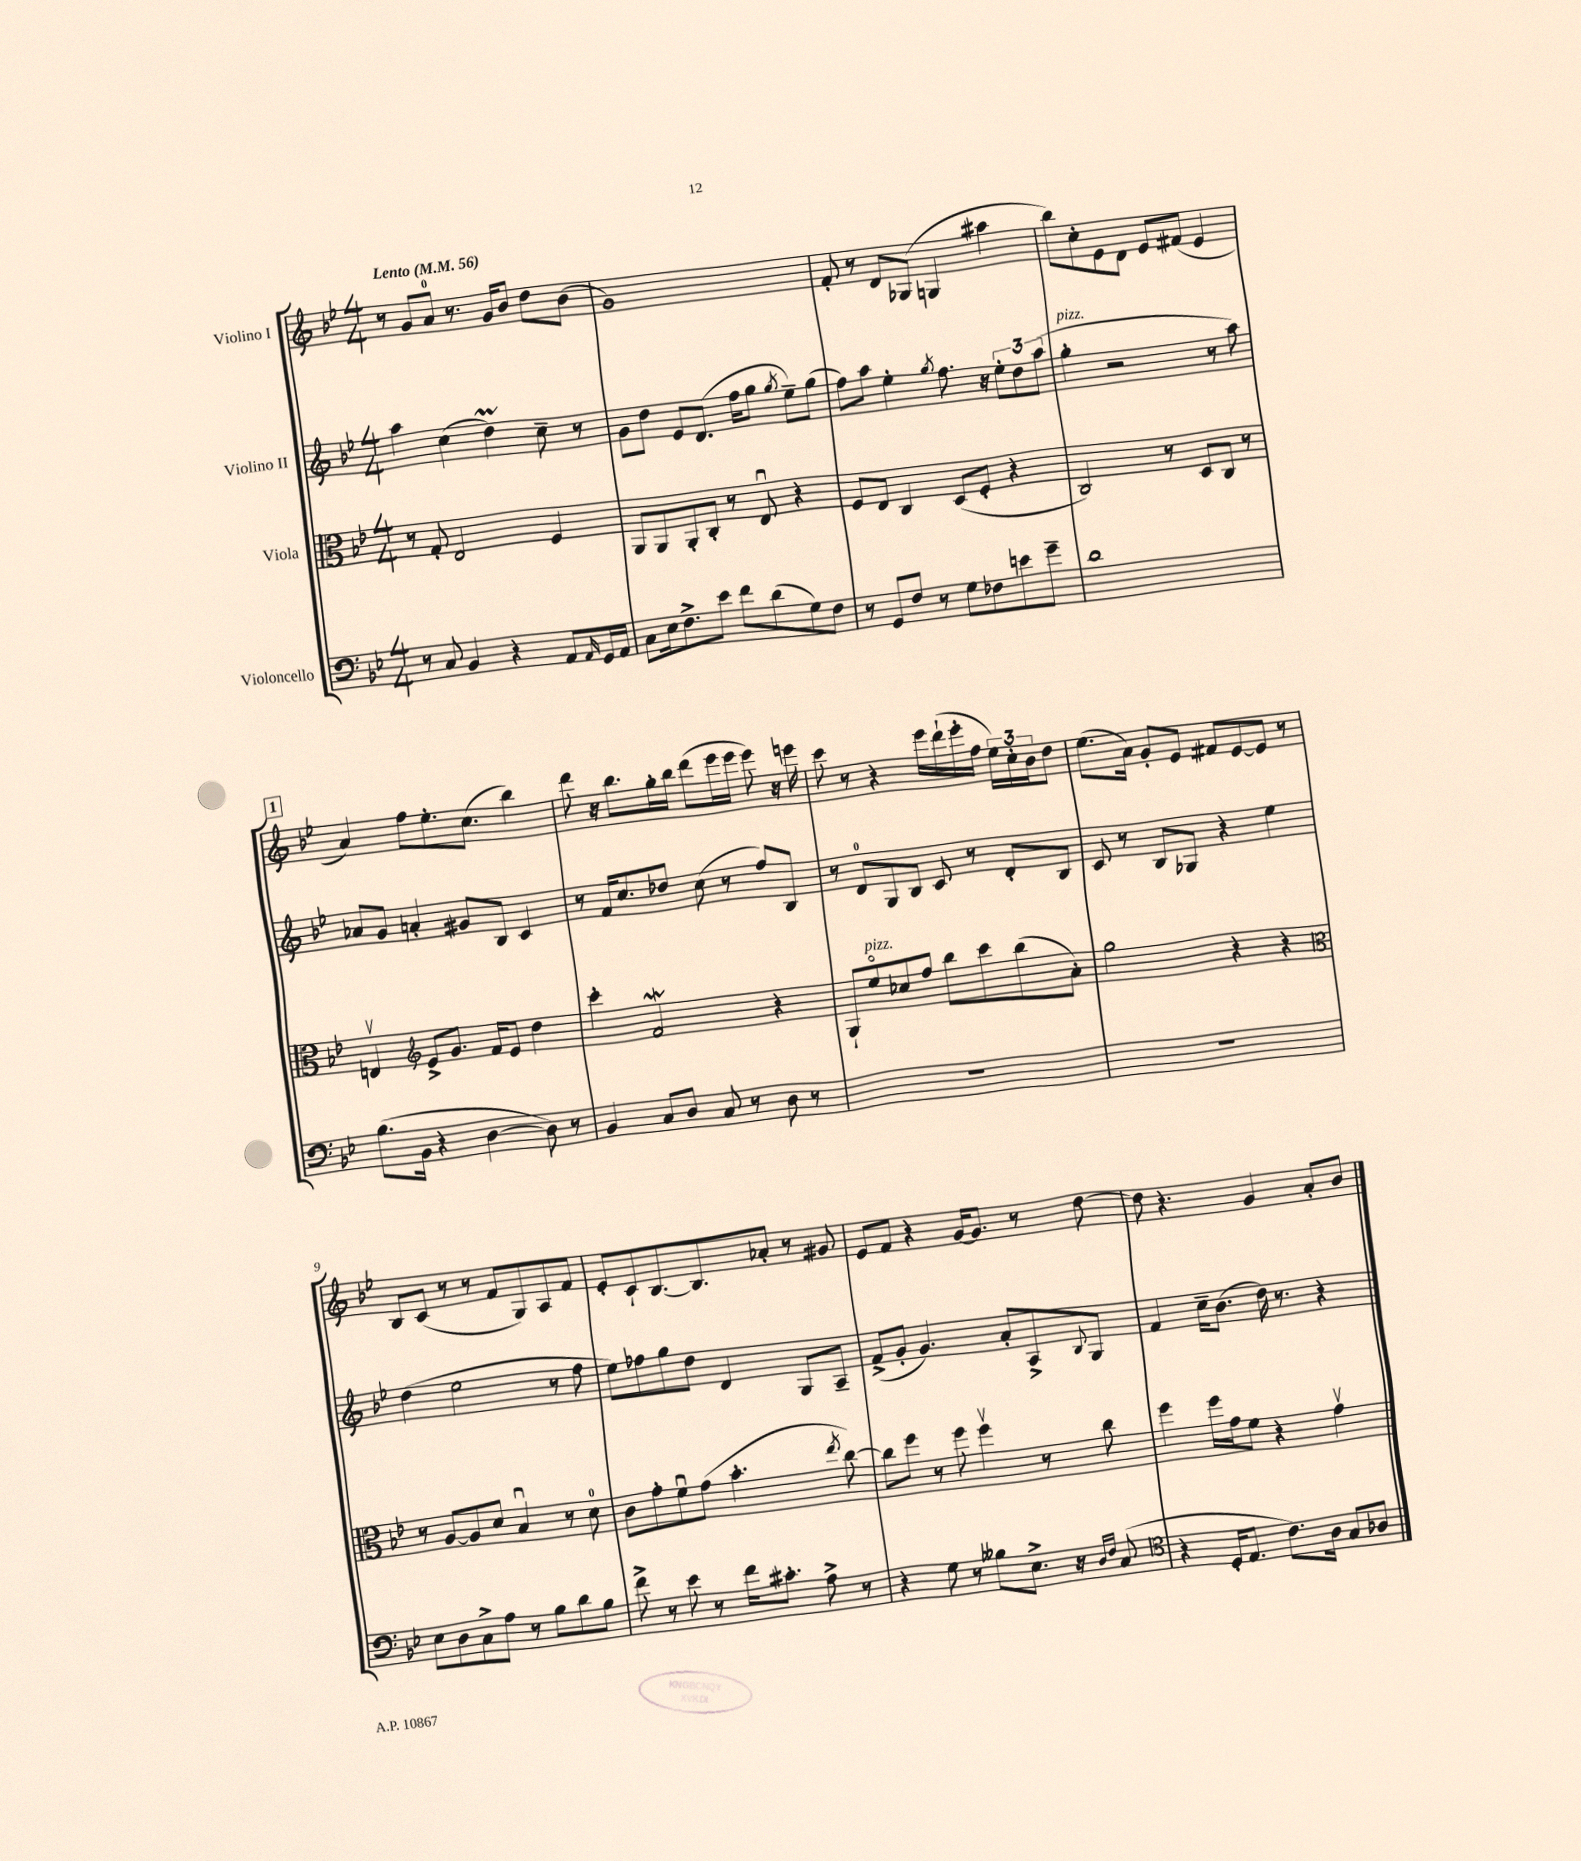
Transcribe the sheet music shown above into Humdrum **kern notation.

**kern	**kern	**kern	**kern
*part4	*part3	*part2	*part1
*staff4	*staff3	*staff2	*staff1
*I"Violoncello	*I"Viola	*I"Violino II	*I"Violino I
*clefF4	*clefC3	*clefG2	*clefG2
*k[b-e-]	*k[b-e-]	*k[b-e-]	*k[b-e-]
*M4/4	*M4/4	*M4/4	*M4/4
*MM56	*MM56	*MM56	*MM56
=1	=1	=1	=1
!	!	!	!LO:TX:a:B:t=Lento
8r	8r	4aa\	8r
8C/	8G'/	.	8g/L
4BB-/	2E-/	(4cc\	8a/J
.	.	.	8.r
4r	.	4ddm\)	.
.	.	.	16g/KL
.	.	.	8b-/J
8AA/L	4F/	8cc~\	8dd\L
16qqAA/	.	.	.
16GG/L	.	8r	(8b-\J
16AA/JJ	.	.	.
=2	=2	=2	=2
8C\L	8AA/L	8g\L	1g)
16E-\k	8AA/	8dd\J	.
8.F^\	.	.	.
.	8AA'/	8e-/L	.
8e-\J	8C'/J	(8.d/J	.
8f\L	8r	.	.
.	.	16ff\KL	.
(8d\	8E-u/	8gg\J	.
.	.	8qgg/	.
8G\)	4r	8ee-~\L)	.
8F\J	.	(8gg\J	.
=3	=3	=3	=3
8r	8F/L	8ff\L)	8f'/
8GG/L	8E-/J	8aa\J	8r
8F/J	4C/	4ee-'\	8d/L
8r	.	.	(8G-X/J
.	.	8qgg/	.
8G\L	(8D/L	8.ff\	4Gn/
8F-X\	8F'/J	.	.
.	.	16r	.
8en\	4r	12ee-'\L	4aa#X\
.	.	12dd\	.
8g~\J	.	.	.
.	.	(12aa\J	.
=4	=4	=4	=4
!	!	!LO:TX:a:i:t=pizz.	!
1d	2C/)	4gg'\	8bb-\L)
.	.	.	8cc'\
.	.	2r	8e-\
.	.	.	8d\J
.	8r	.	8e-/L
.	8D/L	.	(8f#X/J
.	8C/J	8r	4e-/
.	8r	8aa\)	.
!!LO:LB:g=z
!!LO:REH:place=s1:t=1
=5	=5	=5	=5
(8.B-\L	4Env/	8a-X/L	4a/)
.	.	8g/J	.
16BB-\Jk	.	.	.
*	*clefG2	*	*
4r	8e-^/L	4an'/	8ff\L
.	8.g/J	.	8.ee-'\
[4D\	.	8g#X/L	.
.	16f/KL	.	(8.cc\J
.	8e-/J	8B-/J	.
8D\])	4dd\	4c/	4bb-\)
8r	.	.	.
=6	=6	=6	=6
4BB-/	4ccc'\	8r	8ddd\
.	.	16f/KL	16r
.	.	8.cc/	8.bb-\L
8C/L	2fW/	.	.
8D/J	.	8dd-X/J	16gg'\L
.	.	.	16bb-\JJ
8C/	.	(8cc\	(8ddd\L
8r	.	8r	16eee-\L
.	.	.	16eee-\JJ
8D\	4r	8ff/L)	8eee-\)
8r	.	8B-/J	16r
.	.	.	16eeen\
=7	=7	=7	=7
1r	8G`/L	8r	8ccc\
!	!LO:TX:a:i:t=pizz.	!	!
.	8ee-/	8d/L	8r
.	8cc-X/	8G/	4r
.	8ff/J	8B-/J	.
.	8bb-\L	8c/	16eee-\LL
.	.	.	(16ddd`\
.	8ccc\	8r	16eee-'\
.	.	.	16ff\JJ
.	(8bb-\	8d'/L	24ee-\LL)
.	.	.	24cc'\
.	.	.	24b-\J
.	8a'\J)	8B-/J	8dd\J
=8	=8	=8	=8
1r	2gg\	8c/	(8.ee-\L
.	.	8r	.
.	.	.	16a\Jk)
.	.	8B-/L	8g'/L
.	.	8G-X/J	8e-/J
.	4r	4r	8f#X/L
.	.	.	[8e-/
.	4r	4ee-\	8e-/J]
.	.	.	8r
!!LO:LB:g=z
=9	=9	=9	=9
*	*clefC3	*	*
8E-\L	8r	(4dd\	8B-/L
8D\	[8A/L	.	(8c/J
8C^\	8A/]	2ee-\	8r
8A\J	8d/J	.	8r
8r	4B-u/	.	8f/L
8B-\L	.	.	8G/)
8d\	8r	8r	8A/
8B-\J	8d\	8ff\	8f/J
=10	=10	=10	=10
8f^\	8c\L	8ee-\L)	8e-'/L
8r	8g'\	8ff-X\	8c`/
8e-\	8fu\	8gg\	[8.B-/
8r	(8g\J	8dd\J	.
.	.	.	8.B-/]
16f\KL	4.b-'\	4d/	.
8.c#X'\J	.	.	.
.	.	.	8a-X'/J
8A^\	.	8G/L	8r
.	8qee-/	.	.
8r	[8cc\)	8A~/J	8g#X/
=11	=11	=11	=11
4r	8cc\L]	(8f^/L	8e-/L
.	8ff\J	8g'/J	8f/J
8G\	8r	4.g/)	4r
8r	8ff\	.	.
8B--X\L	4ffv\	.	[16g/KL
.	.	.	8.g/J]
8.E-^\J	.	8a'/L	.
.	8r	8A^/	8r
16r	.	.	.
16qqD/LL	.	.	.
16qqF/JJ	.	8qqB-/	.
(8C/	8cc\	8G/J	[8dd\
=12	=12	=12	=12
*clefC4	*	*	*
4r	4ff\	4f/	8dd\]
.	.	.	4.r
16D'/KL	16ff\LL	16cc~\KL	.
8.E-/J	16g\J	(8.b-\J	.
.	8f\J	.	.
8.c\L)	4r	16dd\)	4g/
.	.	8.r	.
16A\Jk	.	.	.
8G/L	4gv\	4r	8a'/L
8A-X/J	.	.	8b-/J
==	==	==	==
*-	*-	*-	*-
